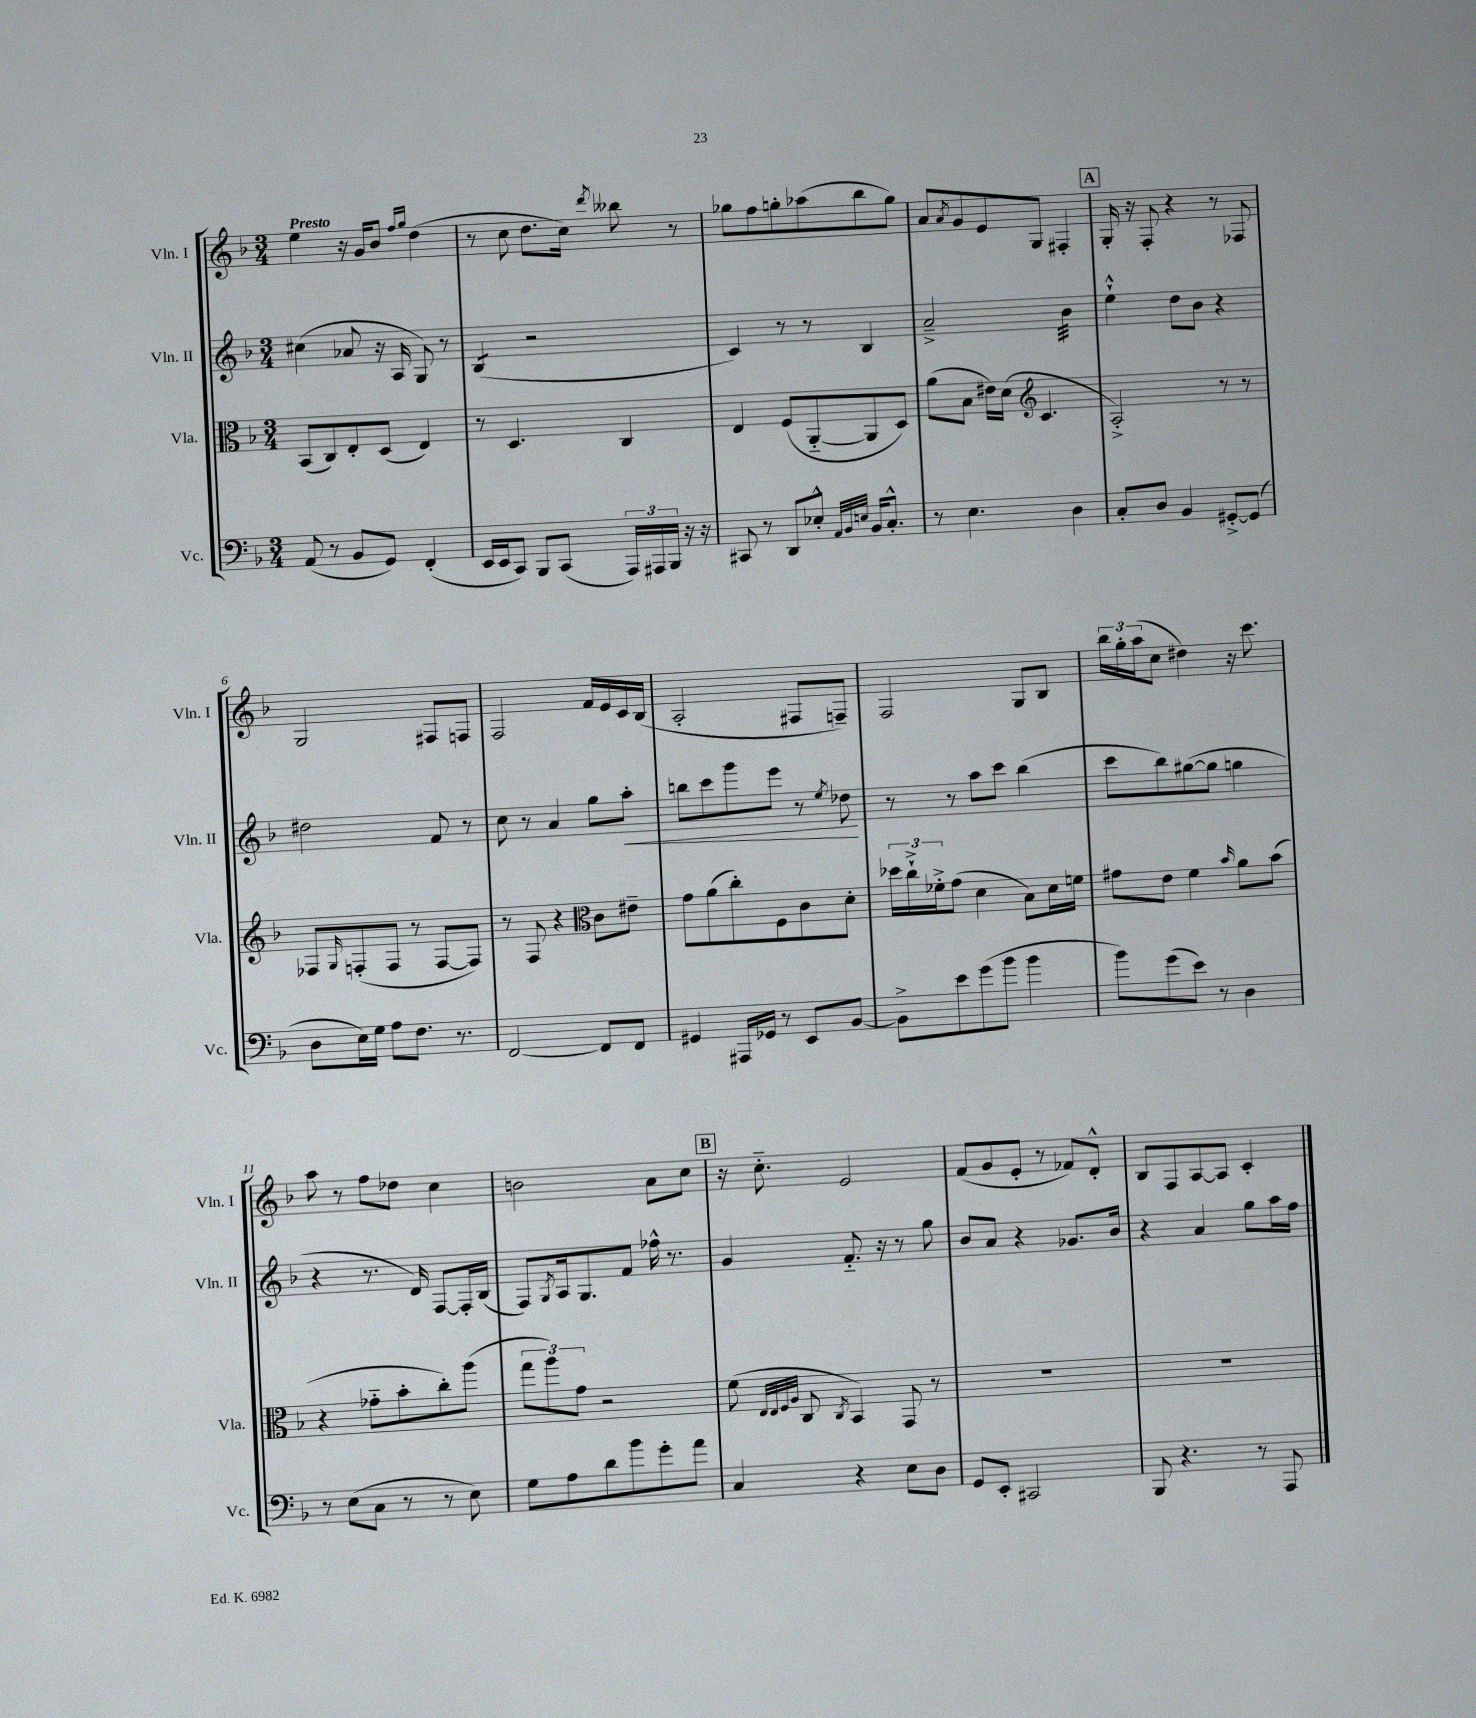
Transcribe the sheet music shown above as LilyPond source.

<<
\new StaffGroup <<
\new Staff = "s0" \with { instrumentName = "Vln. I" shortInstrumentName = "Vln. I" } {
    \clef treble \key f \major \numericTimeSignature \time 3/4 \tempo "Presto"
    e''4 r16 g'16 bes'8 \grace { f''16 g''16 } d''4( |
    r8 c''8 d''8. c''16) \acciaccatura { d'''8 } beses''8 r8 |
    ges''8 f''8 g''8-. aes''8( bes''8 g''8) |
    a'8 \acciaccatura { a'8 } g'8 e'8 g8 fis4-. |
    \mark \markup { \box "A" } g16-. r16 f8-. r4 r8 fes8 |
    g2 fis8 f8 |
    f2 f'16 e'16 c'16 bes16( |
    a2-. fis8 f8--) |
    f2 g8 bes8 |
    \tuplet 3/2 { bes''16 g''16-. a''16( } c''8 dis''4) r16 c'''8. |
    a''8 r8 f''8 des''8 c''4 |
    b'2 a'8 c''8 |
    \mark \markup { \box "B" } r16 c''8.-_ e'2 |
    f'8( g'8 e'8-. r8 fes'8) d'8-.-^ |
    bes8 f8 a8~ a8 c'4-. \bar "|." |
}
\new Staff = "s1" \with { instrumentName = "Vln. II" shortInstrumentName = "Vln. II" } {
    \clef treble \key f \major \numericTimeSignature \time 3/4
    cis''4( aes'8 r16 a16 g8) r8 |
    bes4:8( r2 |
    c'4) r8 r8 bes4 |
    a'2---> bes'4:32 |
    \mark \markup { \box "A" } e''4-!-^ d''8 bes'8 r4 |
    dis''2 f'8 r8 |
    c''8 r8 a'4 g''8 a''8-.\< |
    b''8 c'''8 g'''8 e'''8 r8 \acciaccatura { e''8 } des''8\! |
    r8 r8 a''8 c'''8 bes''4( |
    c'''8 bes''8) gis''8~( gis''8 g''4 |
    r4 r8. d'16) f8~ f16-. bes16( |
    f8) \acciaccatura { g8 } a16 g8. f'8 fes''16-^ r8. |
    \mark \markup { \box "B" } g'4 f'8.-_ r16 r8 g''8 |
    bes'8 a'8 r4 ges'8. bes'16 |
    r4 a'4 g''8 a''16 f''16 \bar "|." |
}
\new Staff = "s2" \with { instrumentName = "Vla." shortInstrumentName = "Vla." } {
    \clef alto \key f \major \numericTimeSignature \time 3/4
    bes,8( c8) e8-. d8( e4) |
    r8 d4. c4 |
    e4 f8( a,8~-_ a,8 d8) |
    a'8( bes8 eis'16) d'16( \clef treble c'4. |
    \mark \markup { \box "A" } a2-.->) r8 r8 |
    fes8 \grace { g16 } f8-.( f8 r8 f8~ f8) |
    r8 f8 r4 \clef alto c'8 eis'8-- |
    g'8 a'8( c''8-.) f8 c'8 d'8-. |
    \tuplet 3/2 { des''16 c''16-!-> fes'16-.-> } g'8( d'4 bes8) d'16 f'16 |
    gis'8 e'8 f'4 \grace { bes'16 } a'8 bes'8( |
    r4 ges'8-_ bes'8-. c''8-.) a''8( |
    \tuplet 3/2 { g''8 a''8) g'8 } r2 |
    \mark \markup { \box "B" } f'8( \grace { e32 e32 f32 a32 } c8 \acciaccatura { c8 } bes,4) g,8 r8 |
    R2. |
    R2. \bar "|." |
}
\new Staff = "s3" \with { instrumentName = "Vc." shortInstrumentName = "Vc." } {
    \clef bass \key f \major \numericTimeSignature \time 3/4
    a,8( r8 bes,8 g,8) f,4-.( |
    e,16 e,16 c,8) bes,,8 c,8( \tuplet 3/2 { a,,16) ais,,16 bes,,16 } r16 r16 |
    cis,8 r8 d,8 ees8-.-^ \grace { a,32 bes,32 e32 } bes,16 c8.-.-^ |
    r8 e4. d4 |
    \mark \markup { \box "A" } c8-. d8 bes,4 gis,8~-.-> gis,8( |
    d8 e16) g16 a8 f8. r8. |
    f,2~ f,8 f,8 |
    gis,4 ais,,16 ges,16 r8 e,8 bes,8~ |
    bes,8-> e'8 g'8( bes'8 bes'4 |
    bes'8) g'8( e'8) r8 d4 |
    r8 e8( c8 r8 r8 e8) |
    g8 a8 d'8 bes'8 g'8-. a'8 |
    \mark \markup { \box "B" } c4 r4 e8 d8 |
    g,8 e,8-. cis,2 |
    bes,,8 r4. r8 a,,8 \bar "|." |
}
>>
>>
